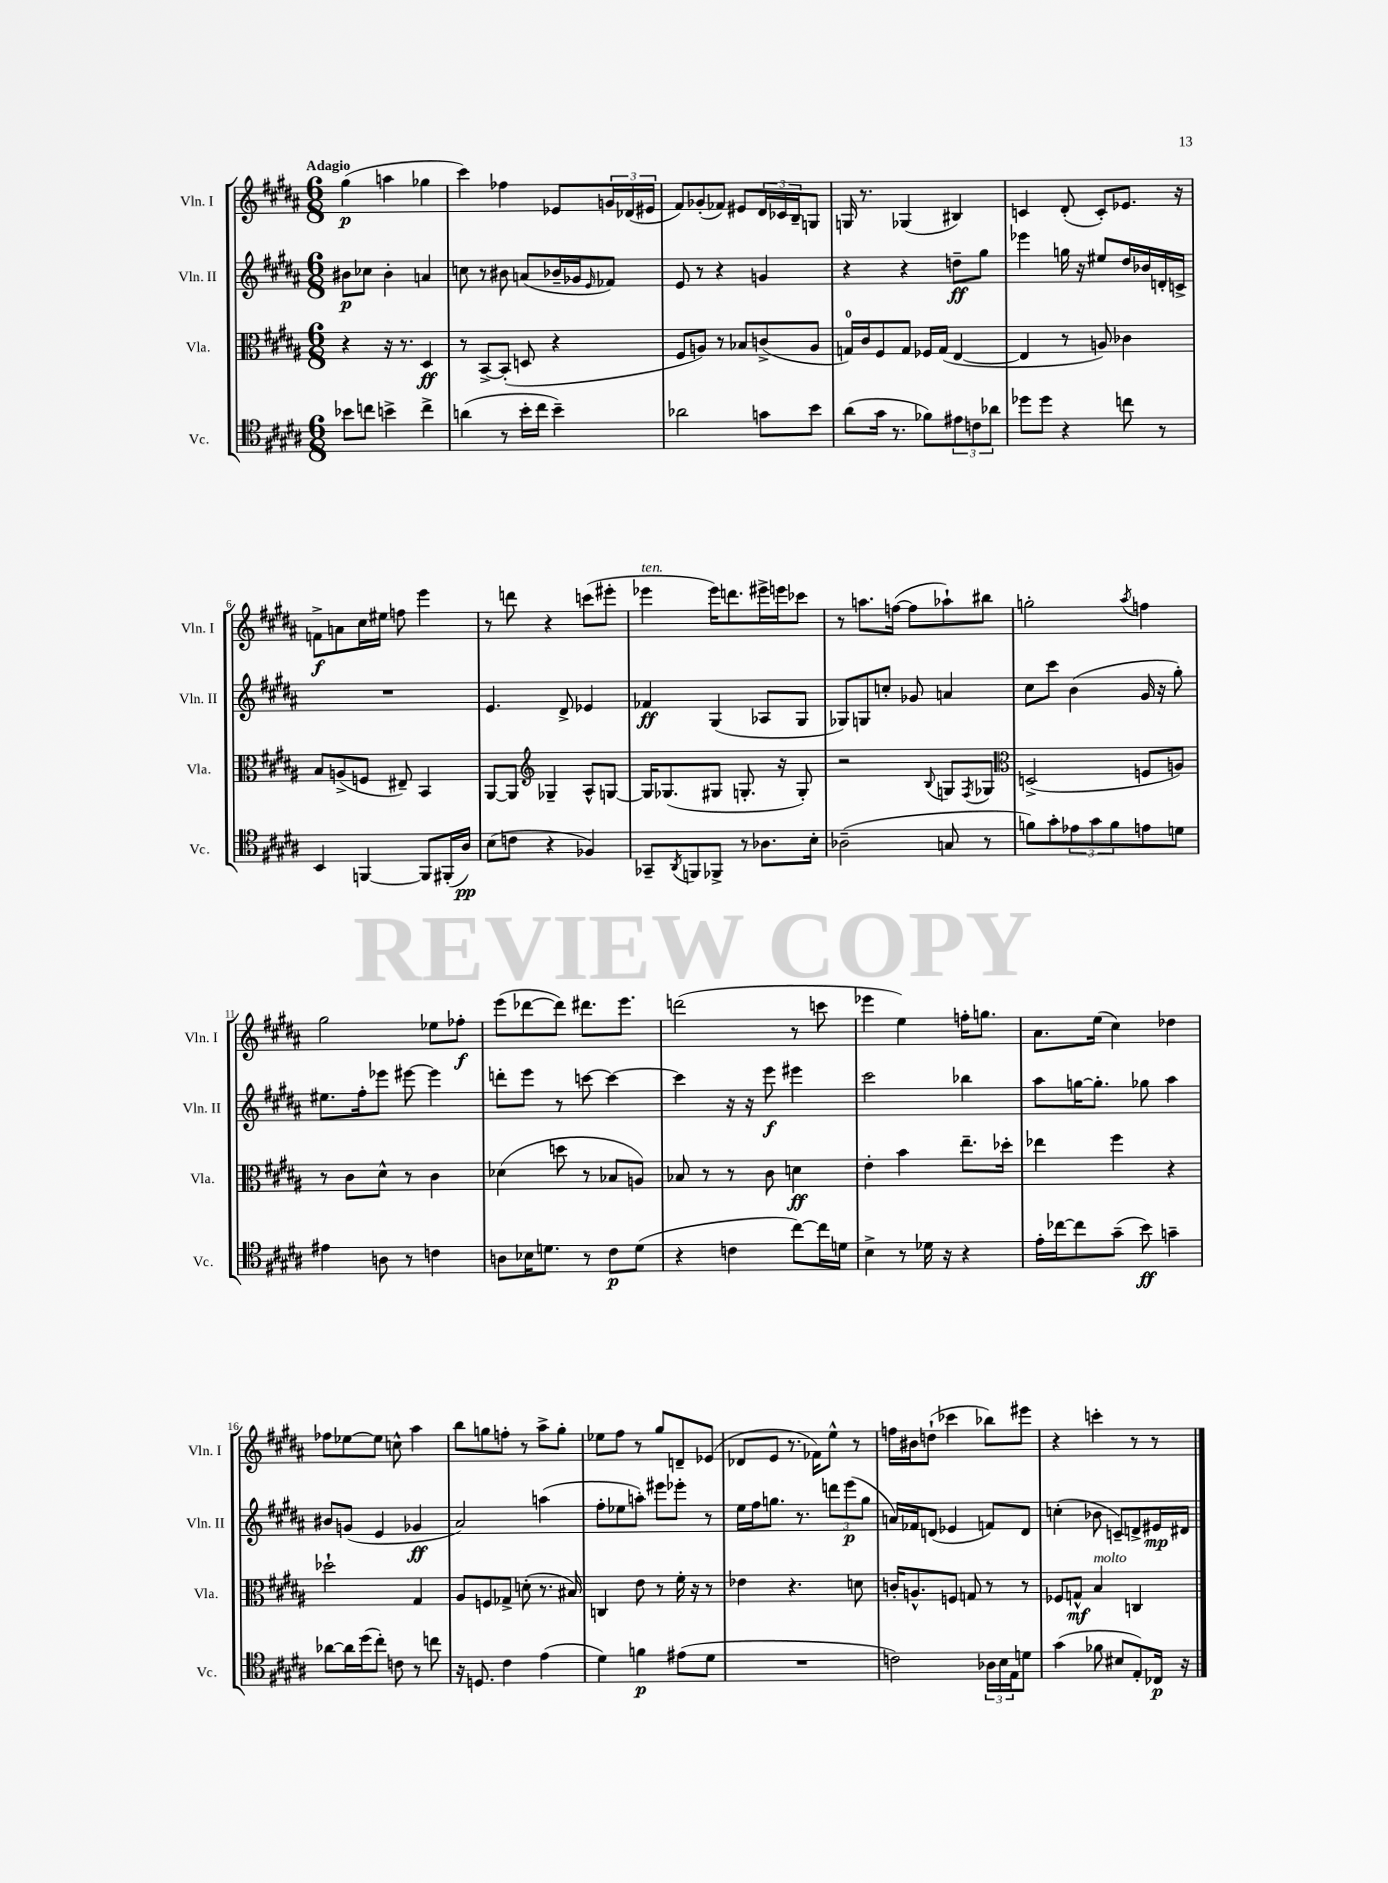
<<
\new StaffGroup <<
\new Staff = "s0" \with { instrumentName = "Vln. I" shortInstrumentName = "Vln. I" } {
    \clef treble \key b \major \numericTimeSignature \time 6/8 \tempo "Adagio"
    gis''4\p( a''4 ges''4 |
    cis'''4) fes''4 ees'8 \tuplet 3/2 { g'16 des'16( eis'16 } |
    fis'8) ges'8-.( fes'8) eis'8 \tuplet 3/2 { dis'16 ces'16 b16-- } g8 |
    g16 r8. ges4( bis4) |
    c'4 dis'8-.( c'8-.) ees'8. r16 |
    f'8->\f a'8 cis''16 eis''16 f''8 e'''4 |
    r8 d'''8 r4 c'''8( eis'''8-. |
    ees'''4^\markup { \italic "ten." } ees'''16) d'''8. eis'''16-> e'''16 ces'''8 |
    r8 a''8. f''16~( f''8 aes''8-!) bis''8 |
    g''2-. \acciaccatura { ais''8 } f''4 |
    gis''2 ees''8 fes''8-.\f |
    e'''8( des'''8~ des'''8) dis'''8. e'''8. |
    d'''2( r8 c'''8 |
    ees'''4 e''4) f''16-. g''8. |
    ais'8. e''16( cis''4) des''4 |
    fes''8 ees''8~ ees''8 c''8-^ ais''4 |
    b''8 g''8 f''8-. r8 ais''8-> g''8-. |
    ees''8 fis''8 r8 gis''8 d'8-- ees'8( |
    des'8 e'8 r8. fes'16) e''8-^ r8 |
    f''16 bis'16 d''8-!( ces'''4 bes''8) eis'''8 |
    r4 c'''4-. r8 r8 \bar "|." |
}
\new Staff = "s1" \with { instrumentName = "Vln. II" shortInstrumentName = "Vln. II" } {
    \clef treble \key b \major \numericTimeSignature \time 6/8
    bis'8\p ces''8 bis'4-. a'4 |
    c''8 r8 bis'8 a'8( bes'16-- ges'16 \grace { e'16 } fes'8) |
    e'8 r8 r4 g'4 |
    r4 r4 d''8--\ff gis''8 |
    ees'''4 g''16 r16 eis''8 dis''16 bes'16 d'16-. c'16-> |
    R2. |
    e'4. dis'8-> ees'4 |
    fes'4\ff gis4( aes8 gis8 |
    ges8) g8 c''8-. ges'8 a'4 |
    cis''8 cis'''8 b'4( gis'16 r16 gis''8-.) |
    eis''8. fis''16-. ees'''8 eis'''8~ eis'''4 |
    d'''8-. e'''8 r8 c'''8~ c'''4~ |
    c'''4 r16 r16 e'''8\f eis'''4 |
    cis'''2 bes''4 |
    ais''8 g''16~ g''8.-. ges''8 ais''4 |
    bis'8 g'8( e'4 ges'4\ff |
    ais'2) a''4( |
    fis''8-. ees''8 a''8-.) eis'''8 ees'''8-. r8 |
    e''16 fis''16 g''8. r8. \tuplet 3/2 { d'''8 e'''8\p( g''8 } |
    a'16) fes'16 d'8( ees'4 f'8) d'8 |
    c''4-.( bes'8 c'8--) d'8-> eis'16\mp dis'16 \bar "|." |
}
\new Staff = "s2" \with { instrumentName = "Vla." shortInstrumentName = "Vla." } {
    \clef alto \key b \major \numericTimeSignature \time 6/8
    r4 r16 r8. dis4\ff |
    r8 b,8~-> b,8-.( d8 r4 |
    fis8 a8) r8 bes8 c'8->( a8 |
    g16-0) cis'16 fis8 g8 fes16 g16( e4~ |
    e4 r8 a8) ces'4 |
    b8 a8->( f8 eis8--) b,4 |
    ais,8~ ais,8 \clef treble ges4-- ais8-^ g8~ |
    g16 ges8.( gis8 g8.-. r16 g8-.) |
    r2 \appoggiatura { b8 } g8 \acciaccatura { fis8 } ges8 |
    \clef alto d2->( f8 a8) |
    r8 cis'8 dis'8-^ r8 cis'4 |
    des'4( d''8 r8 bes8 a8) |
    bes8 r8 r8 cis'8 d'4\ff |
    e'4-. b'4 e''8.-- des''16-. |
    ees''4 fis''4 r4 |
    des''2-! gis4 |
    ais8 f8 ges8-> d'8-.( r8. bis16) |
    c4 e'8 r8 fis'16-. r16 r8 |
    ees'4 r4. d'8 |
    c'16-. a8.-^ f8 g8 r8 r8 |
    fes8 g8-^\mf b4^\markup { \italic "molto" } c4 \bar "|." |
}
\new Staff = "s3" \with { instrumentName = "Vc." shortInstrumentName = "Vc." } {
    \clef tenor \key b \major \numericTimeSignature \time 6/8
    bes'8 c''8 b'4-> c''4-> |
    a'4( r8 b'16-. cis''16 b'4--) |
    aes'2 g'8 b'8 |
    ais'8( gis'16 r8. fes'8) \tuplet 3/2 { eis'8 c'8 aes'8 } |
    des''8 des''8 r4 c''8 r8 |
    b,4 f,4~ f,8 fis,16-.( ais16\pp) |
    b8( c'8 r4 fes4) |
    ges,8-- \acciaccatura { ais,8 } f,8 fes,8-> r8 aes8. b16-. |
    aes2--( g8 r8 |
    f'8) gis'8-. \tuplet 3/2 { ees'8 gis'8 f'8 } e'8 d'8 |
    eis'4 a8 r8 c'4 |
    a8 bes16 d'8. r8 cis'8\p d'8( |
    r4 c'4 cis''8~) cis''16 d'16 |
    b4-> r8 des'16 r16 r4 |
    e'16-. ces''16~ ces''8 gis'8--( b'8\ff) g'4-- |
    aes'8~ aes'16 dis''16( cis''8-.) c'8 r8 c''8 |
    r16 d8. cis'4 e'4( |
    dis'4) f'4\p eis'8( dis'8 |
    R2. |
    c'2) \tuplet 3/2 { aes16 b16 e16 } d'8 |
    gis'4( fes'8 bis8 e8-.) ces16\p r16 \bar "|." |
}
>>
>>
